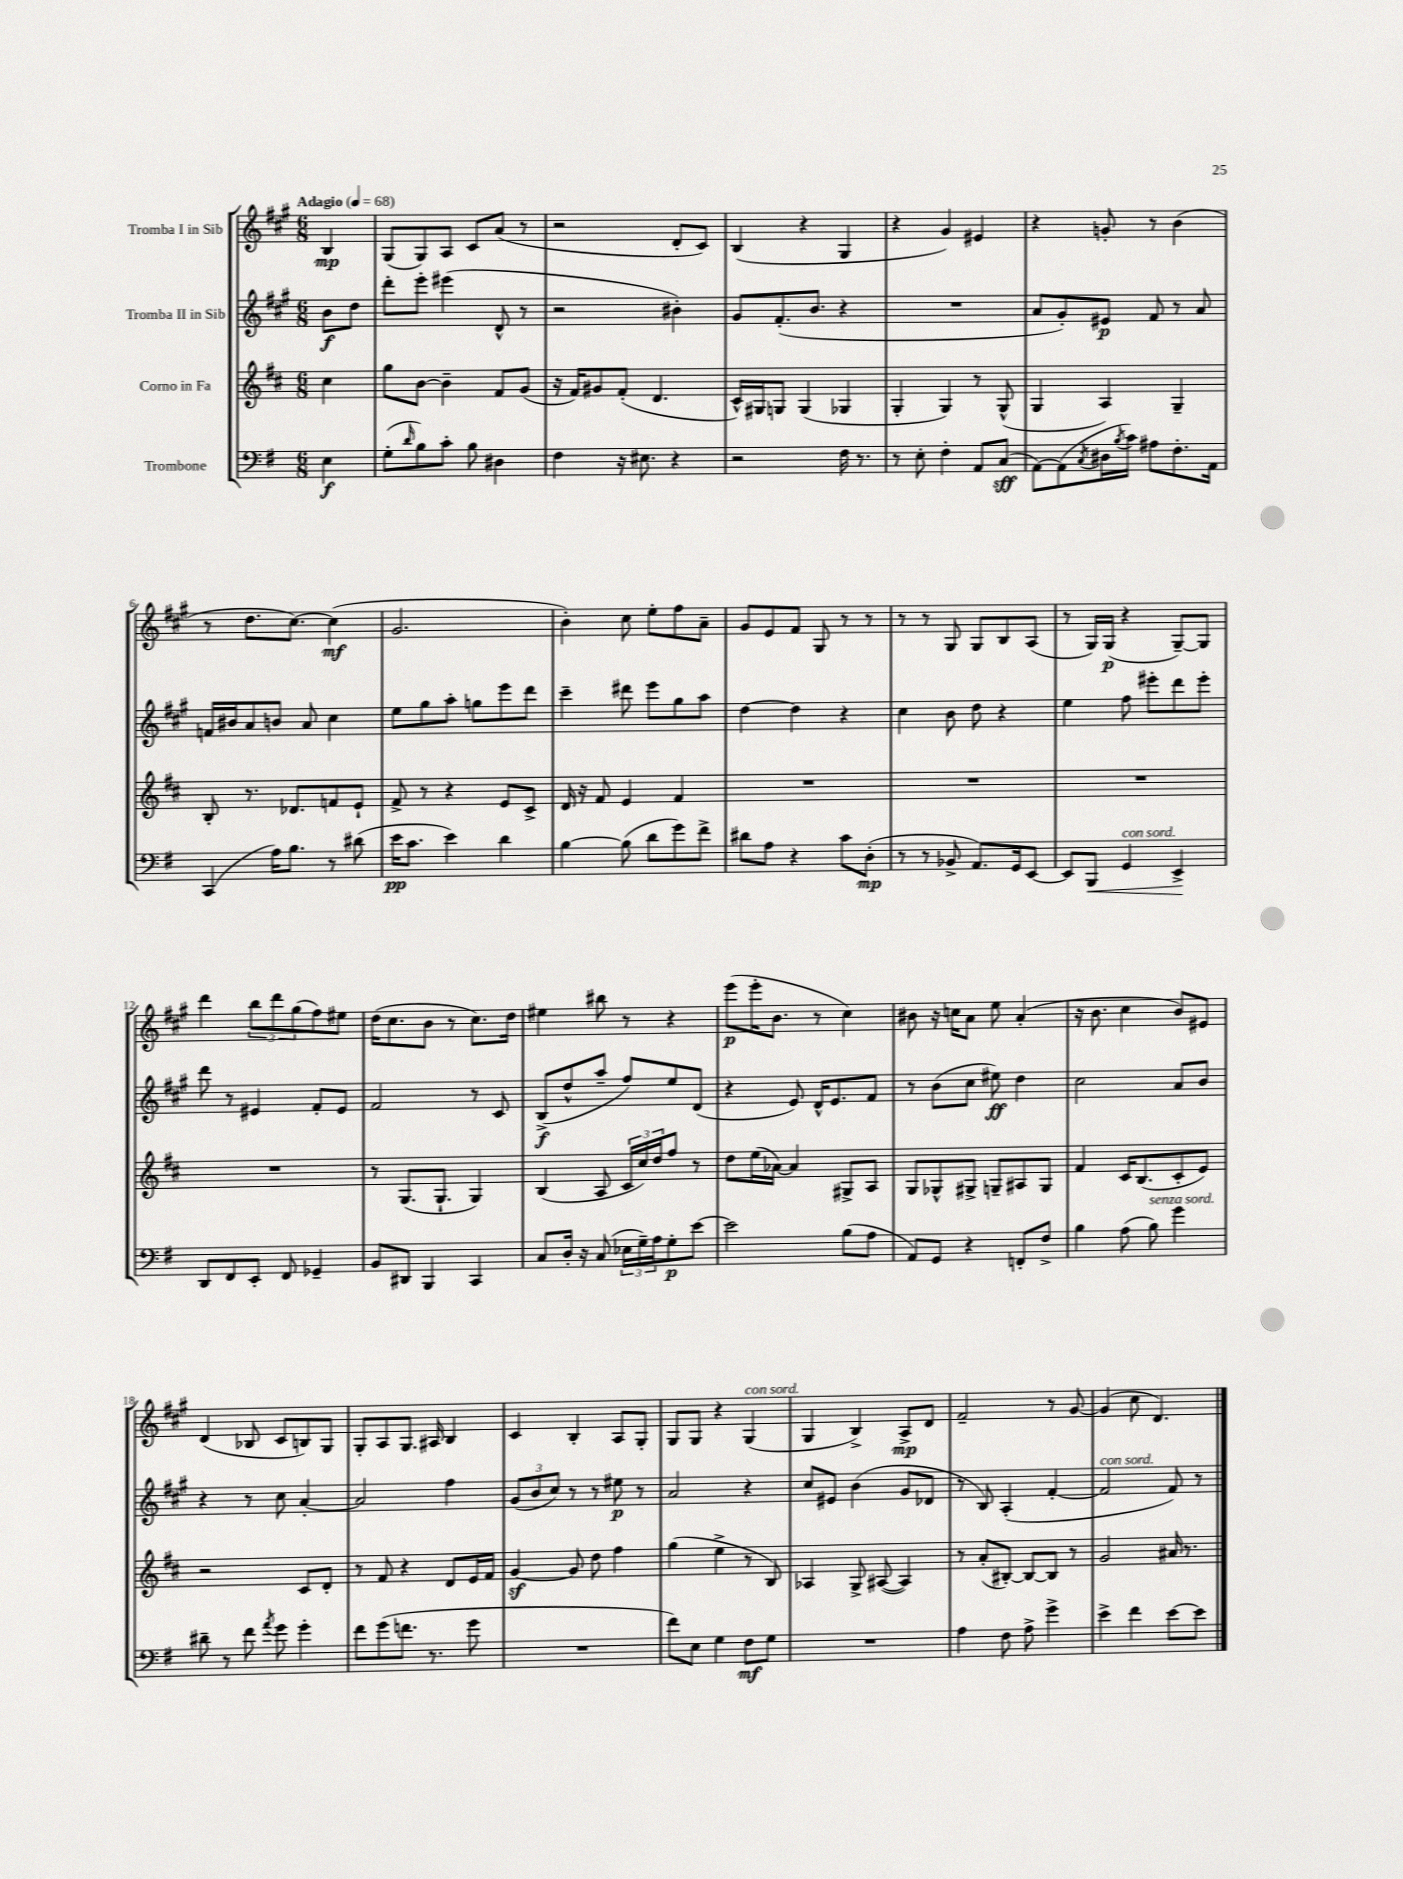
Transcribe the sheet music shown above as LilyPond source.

<<
\new StaffGroup <<
\new Staff = "s0" \with { instrumentName = "Tromba I in Sib" } {
    \clef treble \key a \major \numericTimeSignature \time 6/8 \partial 4 \tempo "Adagio" 4 = 68
    b4\mp |
    gis8( gis8) a8 cis'8 a'8( r8 |
    r2 d'8-. cis'8) |
    b4( r4 gis4 |
    r4 gis'4) eis'4 |
    r4 g'8-. r8 b'4( |
    r8 d''8. cis''8.~) cis''4\mf( |
    gis'2. |
    b'4-.) cis''8 e''8-. fis''8 a'8-- |
    gis'8 e'8 fis'8 gis8 r8 r8 |
    r8 r8 gis8 gis8 b8 a8( |
    r8 gis16) gis16\p( r4 gis8~--) gis8 |
    d'''4 \tuplet 3/2 { b''8 d'''8 gis''8( } fis''8) eis''8 |
    d''16( cis''8. b'8 r8 cis''8.) d''16 |
    eis''4 bis''8 r8 r4 |
    e'''8\p( e'''16-. b'8. r8 cis''4) |
    bis'8 r16 c''16 a'8 e''8 a'4-.( |
    r16 b'8. cis''4 b'8) eis'8 |
    d'4( bes8 cis'8 b8) gis8 |
    gis8-. a8 gis8. ais16 b4 |
    cis'4 b4-. a8 gis8-. |
    gis8 gis8 r4 gis4^\markup { \italic "con sord." }( |
    gis4 b4->) a8->\mp d'8 |
    fis'2-- r8 gis'8~ |
    gis'4( cis''8 d'4.) \bar "|." |
}
\new Staff = "s1" \with { instrumentName = "Tromba II in Sib" } {
    \clef treble \key a \major \numericTimeSignature \time 6/8 \partial 4
    b'8\f d''8 |
    d'''8-. e'''8-. eis'''4( d'8-^ r8 |
    r2 bis'4-.) |
    gis'8 fis'8.-.( b'8. r4 |
    R2. |
    a'8 gis'8-.) eis'8\p fis'8 r8 a'8 |
    f'16 bis'16 a'8 b'8 a'8 cis''4 |
    e''8 gis''8 a''8-. g''8 e'''8 d'''8 |
    cis'''4-- dis'''8 e'''8 gis''8 a''8 |
    d''4~ d''4 r4 |
    cis''4 b'8 d''8 r4 |
    e''4 fis''8 eis'''8-. d'''8 eis'''8-. |
    d'''8 r8 eis'4 fis'8-. eis'8 |
    fis'2 r8 cis'8 |
    b8->\f( d''8-^ a''8-- fis''8) e''8 d'8( |
    r4 e'8) d'16-^ e'8. fis'8 |
    r8 b'8( cis''8 eis''8\ff) d''4 |
    cis''2 a'8 b'8 |
    r4 r8 cis''8 a'4~-. |
    a'2 fis''4 |
    \tuplet 3/2 { gis'8( b'8 cis''8) } r8 r8 eis''8\p r8 |
    a'2 r4 |
    cis''8 eis'8 b'4( gis'8 des'8 |
    r8 b8) a4-.( fis'4~-. |
    fis'2^\markup { \italic "con sord." } fis'8) r8 \bar "|." |
}
\new Staff = "s2" \with { instrumentName = "Corno in Fa" } {
    \clef treble \key d \major \numericTimeSignature \time 6/8 \partial 4
    cis''4 |
    g''8 b'8~ b'4-- fis'8 g'8( |
    r16 fis'16) gis'8 fis'8-.( d'4. |
    cis'16-^) gis16 g8 g4( ges4 |
    g4-. g4) r8 g8-^( |
    g4 a4) g4-- |
    b8-. r8. des'8. f'8 e'8-! |
    fis'8-> r8 r4 e'8 cis'8-> |
    d'16 r16 fis'8 e'4 fis'4 |
    R2. |
    R2. |
    R2. |
    R2. |
    r8 g8.( g8.-! g4) |
    b4( a8 \tuplet 3/2 { cis'16 cis''16) d''16 } fis''8 r8 |
    d''8 e''16( aes'16~) aes'4 gis8-> a8 |
    g8 ges8-^ gis8-> g8-- ais8 g8 |
    fis'4 cis'16 b8.( cis'8-. e'8) |
    r2 cis'8 d'8-. |
    r8 fis'8 r4 d'8 e'16 fis'16 |
    g'4~\sf g'8 d''8 fis''4 |
    g''4( e''4-> r8 b8) |
    aes4 g8-> ais8~( ais4) |
    r8 a'8-.( bis8~-.) bis8~ bis8 r8 |
    g'2 ais'16 r8. \bar "|." |
}
\new Staff = "s3" \with { instrumentName = "Trombone" } {
    \clef bass \key g \major \numericTimeSignature \time 6/8 \partial 4
    e4\f |
    g8-.( \grace { d'16 } b8) c'8-. b8 dis4 |
    fis4 r16 eis8. r4 |
    r2 fis16 r8. |
    r8 e8-. fis4-. a,8 c8\sff( |
    a,8~) a,8( \acciaccatura { c8 } dis16 \acciaccatura { b8 } c'16) ais8 fis8.-. a,16 |
    c,4( a16) b8. r8 dis'8( |
    e'16\pp c'8. e'4) d'4 |
    b4~ b8( d'8 g'8) fis'8-> |
    dis'8 a8 r4 c'8 d8-.\mp( |
    r8 r8 bes,8-> a,8.) g,16 e,8~ |
    e,8 b,,8\< g,4^\markup { \italic "con sord." } e,4->\! |
    d,8 fis,8 e,8-. fis,8 ges,4-- |
    b,8 dis,8 b,,4 c,4 |
    c8 d16-. r16 c8( \tuplet 3/2 { ees16 g16--) a16 } g8-.\p e'8~ |
    e'2 b8( a8 |
    a,8) g,8 r4 f,8-. fis8-> |
    b4 a8( b8^\markup { \italic "senza sord." }) g'4 |
    dis'8-- r8 fis'8 \acciaccatura { a'8 } g'8 g'4-. |
    fis'8 g'8( f'8. r8. g'8 |
    R2. |
    fis'8) e8 g4 fis8\mf g8 |
    R2. |
    a4 fis8 a8-> g'4-> |
    e'4-> fis'4 e'8~ e'8 \bar "|." |
}
>>
>>
